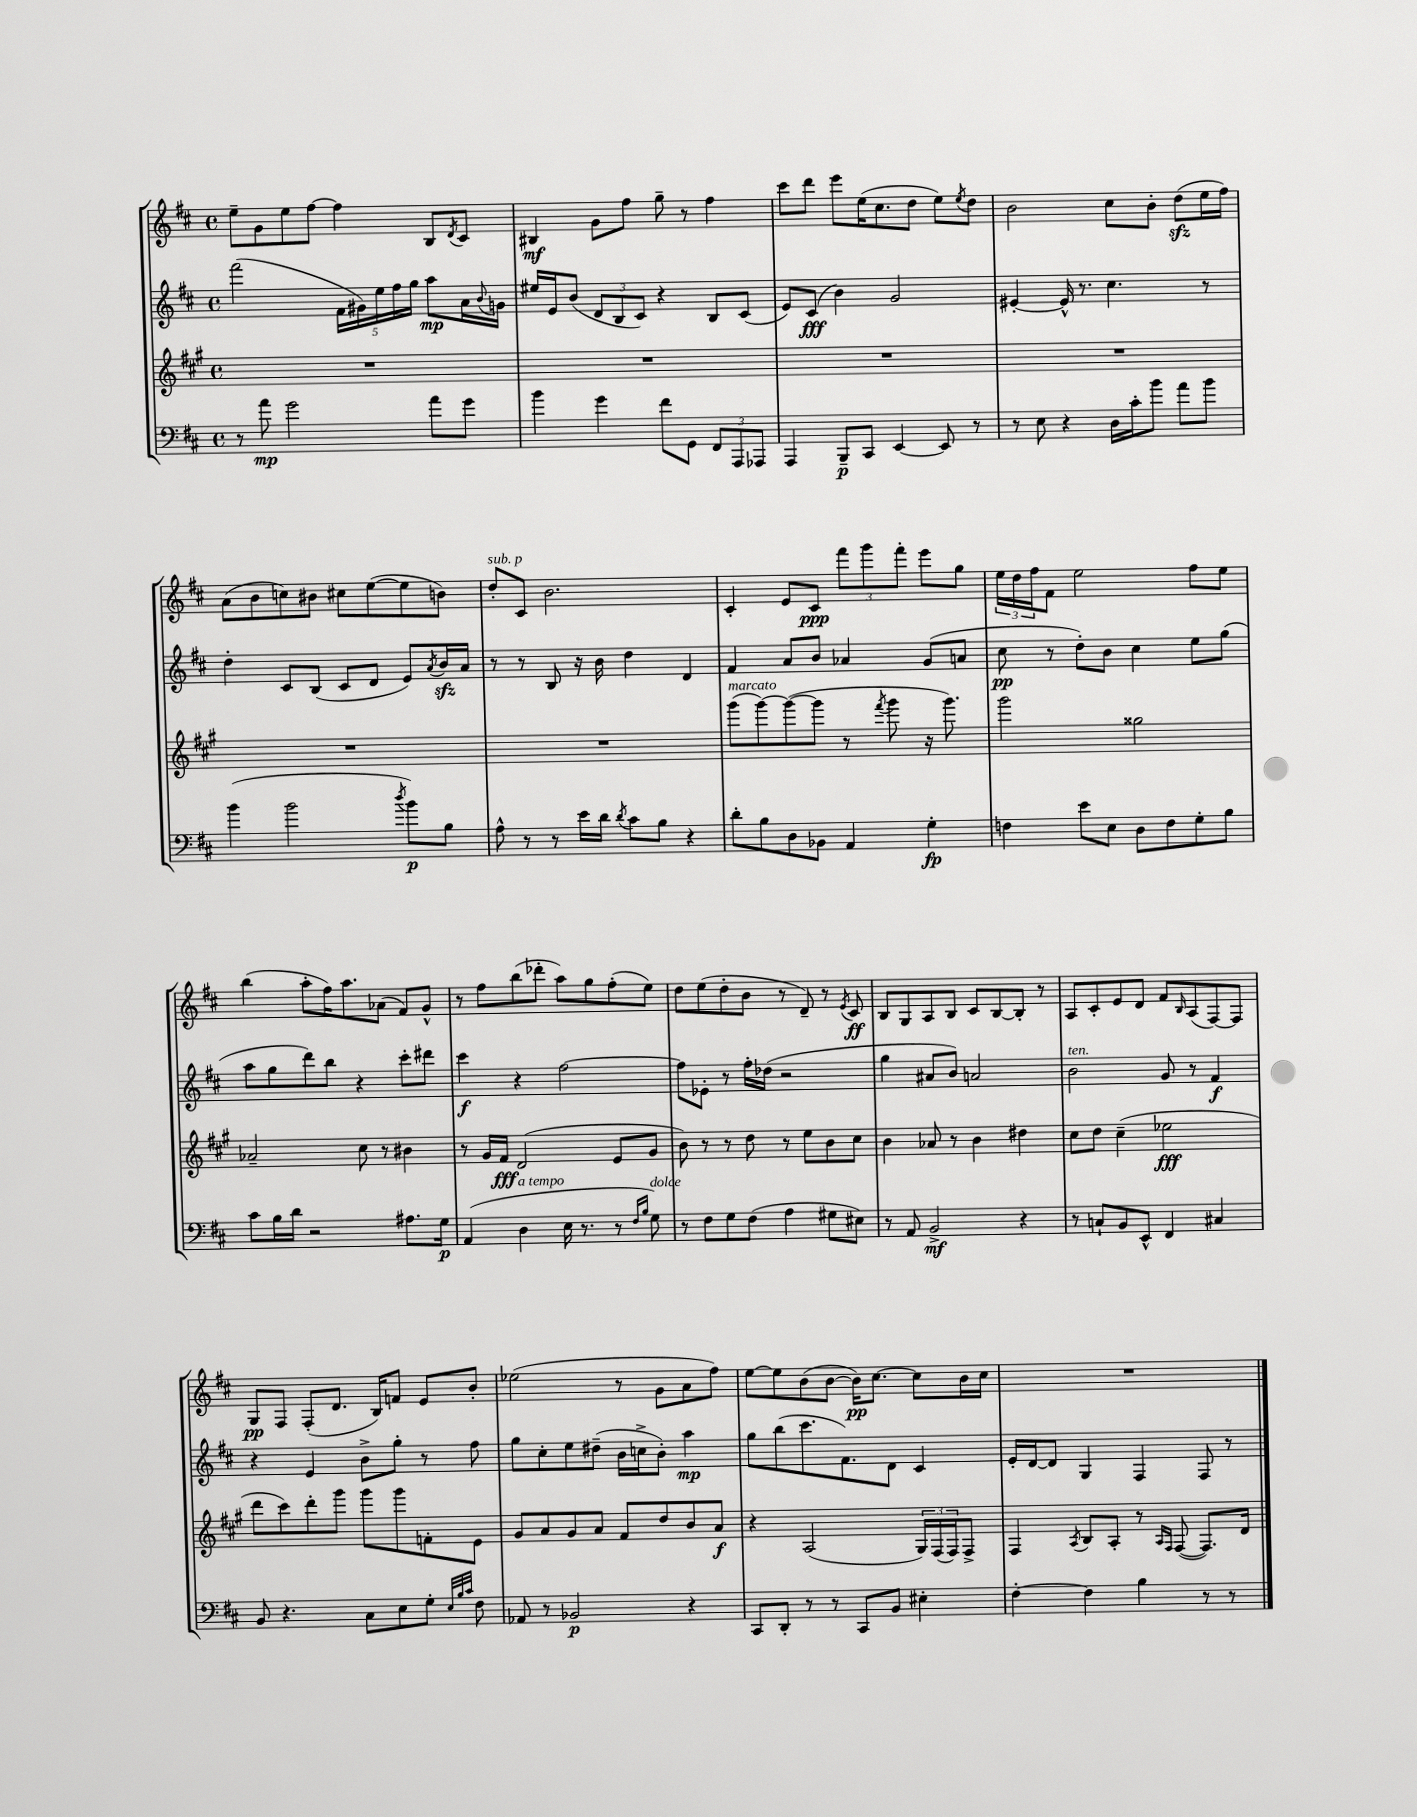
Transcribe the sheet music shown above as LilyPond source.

<<
\new StaffGroup <<
\new Staff = "s0" {
    \clef treble \key d \major \defaultTimeSignature \time 4/4
    e''8-- g'8 e''8 fis''8~ fis''4 b8 \acciaccatura { d'8 } cis'8 |
    bis4\mf g'8 fis''8 g''8-- r8 fis''4 |
    cis'''8 d'''8 e'''8 e''16( cis''8. d''8 e''8) \acciaccatura { e''8 } d''8 |
    b'2 cis''8 b'8-. d''8\sfz( e''16 fis''16) |
    a'8( b'8 c''8) bis'8 cis''8 e''8~( e''8 b'8) |
    d''8-.^\markup { \italic "sub. p" } cis'8 b'2. |
    cis'4-. e'8 cis'8\ppp \tuplet 3/2 { fis'''8 g'''8 fis'''8-. } e'''8 g''8 |
    \tuplet 3/2 { e''16 d''16 fis''16 } fis'8 e''2 fis''8 e''8 |
    b''4( a''8-. fis''16) a''8. aes'8( fis'8) g'8-^ |
    r8 fis''8 b''8( des'''8-. a''8) g''8 fis''8-.( e''8) |
    d''8 e''8( d''8-. b'8 r8 d'8--) r8 \acciaccatura { e'8 } cis'8\ff |
    b8 g8 a8 b8 cis'8 b8~ b8-. r8 |
    a8 cis'8-. e'8 d'8 fis'8 \grace { b16 } a8( fis8~) fis8 |
    g8\pp fis8 fis8-.( d'8. b16) f'8 e'8 b'8-. |
    ees''2( r8 g'8 a'8 fis''8) |
    e''8~ e''8 b'8( b'8~ b'16\pp) cis''8.~ cis''8 b'16 cis''16 |
    R1 \bar "|." |
}
\new Staff = "s1" {
    \clef treble \key d \major \defaultTimeSignature \time 4/4
    fis'''2( \tuplet 5/4 { fis'16 gis'16) e''16 fis''16 g''16 } a''8\mp a'16 \appoggiatura { b'8 } g'16 |
    eis''16 e'16 b'8( \tuplet 3/2 { d'8 b8 cis'8) } r4 b8 cis'8( |
    e'8) cis'8\fff( b'4) g'2 |
    eis'4~-. eis'16-^ r8. cis''4. r8 |
    d''4-. cis'8 b8( cis'8 d'8 e'8) \acciaccatura { a'8 } b'16\sfz a'16 |
    r8 r8 b8 r16 b'16 d''4 d'4 |
    fis'4 a'8 b'8 aes'4 g'8( a'8 |
    cis''8\pp r8 d''8-.) b'8 cis''4 e''8 g''8( |
    a''8 g''8 d'''8) b''8 r4 cis'''8-. dis'''8 |
    cis'''4\f r4 fis''2~ |
    fis''8 ees'8-. r8 fis''16-. des''16( r2 |
    g''4 ais'8 b'8) a'2 |
    b'2^\markup { \italic "ten." } g'8 r8 fis'4\f |
    r4 e'4 b'8-> g''8-. r8 fis''8 |
    g''8 cis''8-. e''8 dis''8--( b'16 c''16-> b'8-.) a''4\mp |
    g''8 b''8( cis'''8. fis'8.) d'8 cis'4 |
    e'16-. d'16~ d'8 g4 fis4 fis8 r8 \bar "|." |
}
\new Staff = "s2" {
    \clef treble \key a \major \defaultTimeSignature \time 4/4
    R1 |
    R1 |
    R1 |
    R1 |
    R1 |
    R1 |
    gis'''8^\markup { \italic "marcato" }( gis'''8~) gis'''8~( gis'''8 r8 \acciaccatura { fis'''8 } gis'''8 r16 gis'''8.) |
    gis'''2 gisis''2 |
    aes'2-- cis''8 r8 bis'4 |
    r8 gis'16 fis'16\fff d'2( e'8 gis'8 |
    b'8) r8 r8 d''8 r8 e''8 b'8 cis''8 |
    b'4 aes'8 r8 b'4 dis''4 |
    cis''8 d''8 cis''4--( ees''2\fff |
    d'''8 cis'''8) d'''8-. gis'''8 gis'''8 gis'''8 f'8-. e'8 |
    gis'8 a'8 gis'8 a'8 fis'8 d''8 b'8 a'8\f |
    r4 a2( \tuplet 3/2 { gis16) fis16( fis16) } fis8-> |
    fis4 \acciaccatura { a8 } b8 a8-. r8 \grace { a16 fis16 } fis8~( fis8.) d'16 \bar "|." |
}
\new Staff = "s3" {
    \clef bass \key d \major \defaultTimeSignature \time 4/4
    r8 a'8\mp g'2 a'8 g'8 |
    b'4 g'4 fis'8 g,8 \tuplet 3/2 { fis,8 a,,8 aes,,8 } |
    a,,4 b,,8--\p cis,8 e,4~ e,8 r8 |
    r8 e8 r4 d16 cis'16-. b'8 a'8 b'8 |
    b'4( b'2 \acciaccatura { d''8 } b'8\p) b8 |
    a8-^ r8 r8 e'16 d'16 \acciaccatura { d'8 } cis'8 b8 r4 |
    d'8-. b8 d8 bes,8 a,4 g4-.\fp |
    f4 e'8 e8 d8 f8 g8-. b8 |
    cis'8 b16 d'16 r2 ais8. g16\p |
    a,4( d4^\markup { \italic "a tempo" } e16 r8. r8 \grace { fis16 b16 } g8^\markup { \italic "dolce" }) |
    r8 fis8 g8 fis8( a4 gis8 eis8) |
    r8 a,8 b,2->\mf r4 |
    r8 c8-! b,8 e,8-^ fis,4 cis4 |
    b,8 r4. cis8 e8 g8-. \grace { e32 b32 cis'32 } fis8 |
    aes,8 r8 bes,2\p r4 |
    cis,8 d,8-. r8 r8 cis,8 b,8 eis4-. |
    fis4~-. fis4 b4 r8 r8 \bar "|." |
}
>>
>>
\layout { \context { \Score \remove "Bar_number_engraver" } }
